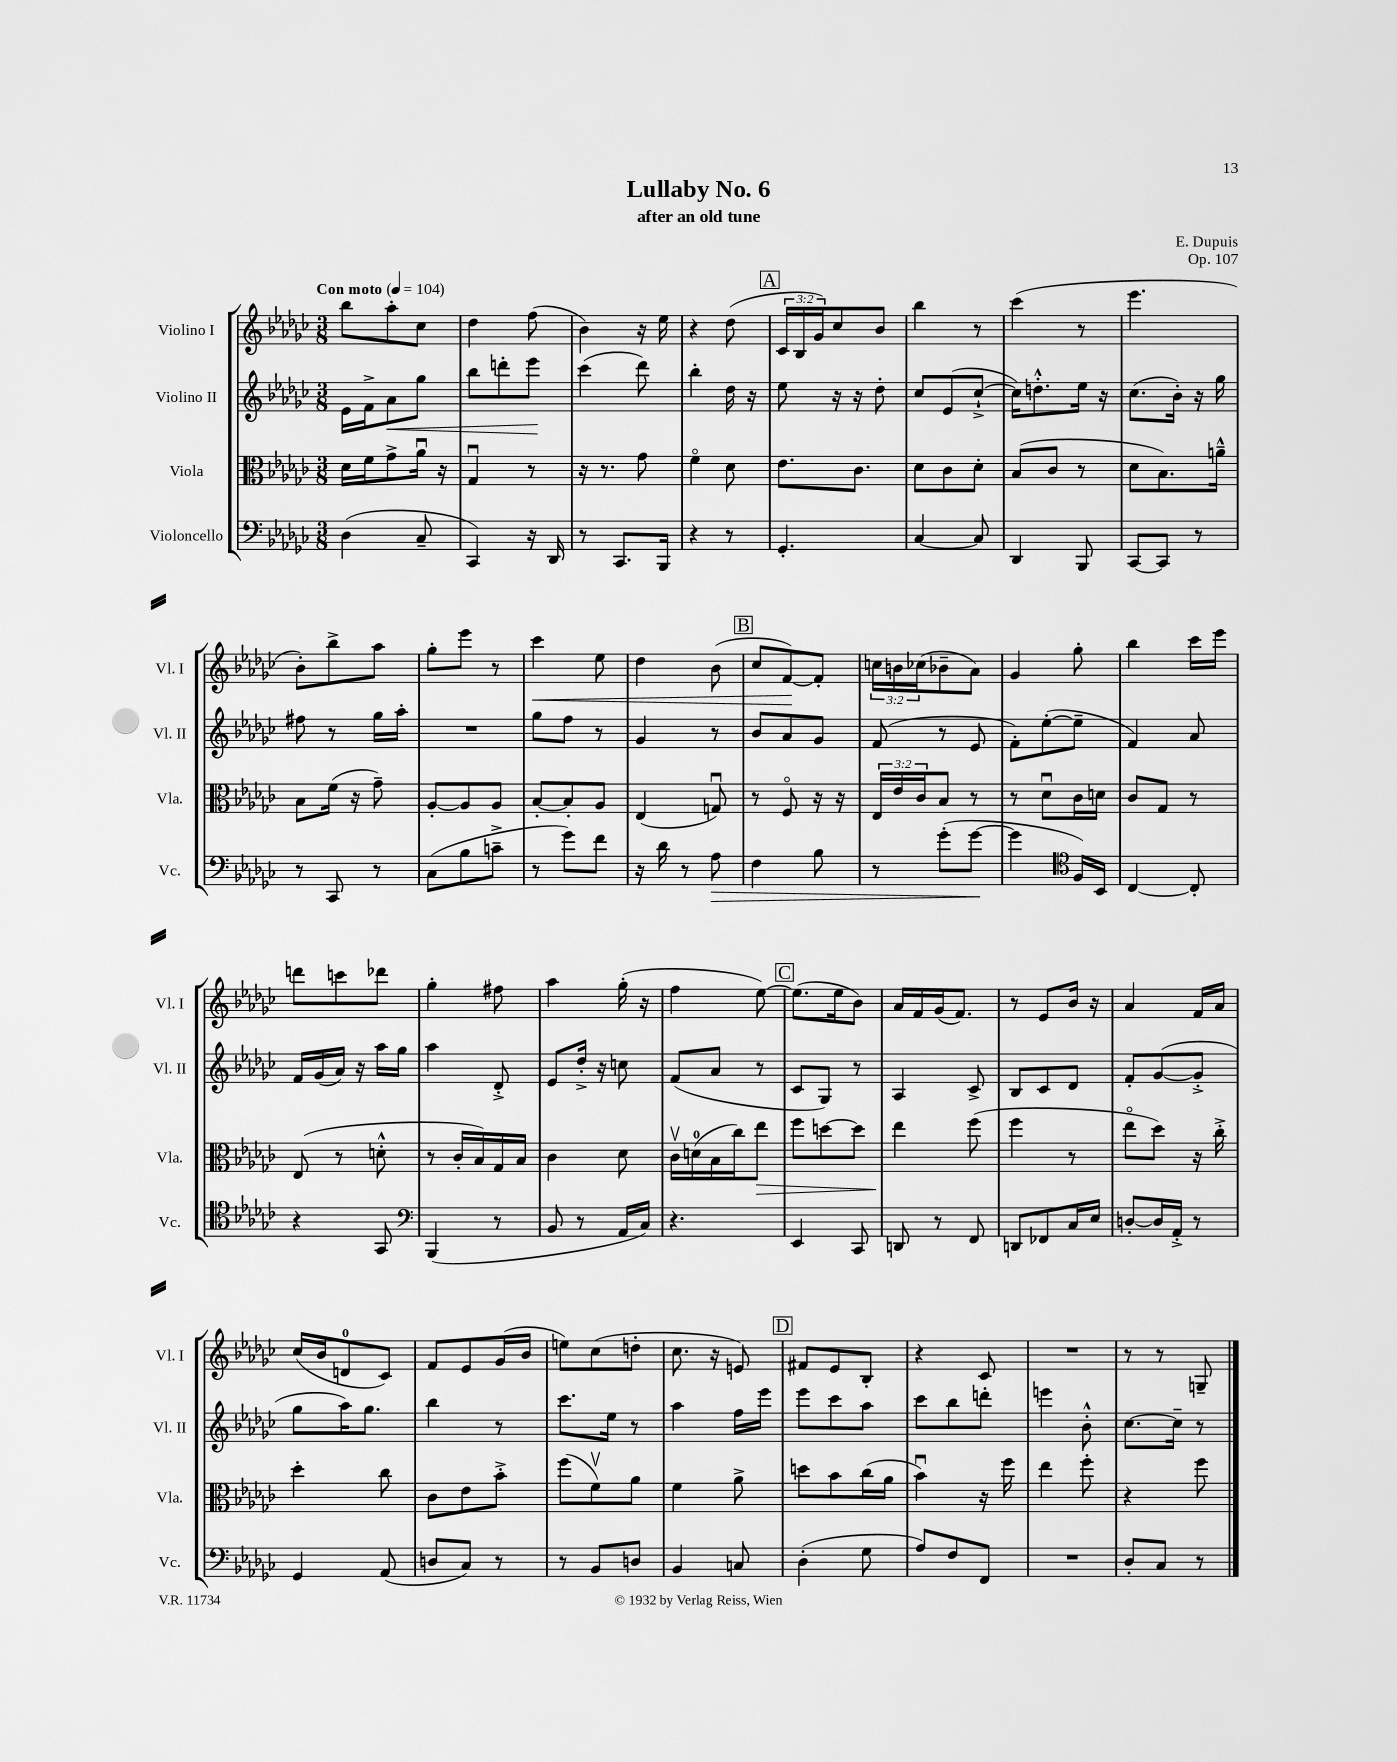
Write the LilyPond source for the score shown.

\header { title = "Lullaby No. 6" composer = "E. Dupuis" subtitle = "after an old tune" opus = "Op. 107" }
<<
\new StaffGroup <<
\new Staff = "s0" \with { instrumentName = "Violino I" shortInstrumentName = "Vl. I" } {
    \clef treble \key ges \major \numericTimeSignature \time 3/8 \override Staff.TupletNumber.text = #tuplet-number::calc-fraction-text \tempo "Con moto" 4 = 104
    bes''8 aes''8-. ces''8 |
    des''4 f''8( |
    bes'4) r16 ees''16 |
    r4 des''8( |
    \mark \markup { \box "A" } \tuplet 3/2 { ces'16 bes16 ges'16) } ces''8 bes'8 |
    bes''4 r8 |
    ces'''4( r8 |
    ees'''4. |
    bes'8-.) bes''8-> aes''8 |
    ges''8-. ees'''8 r8 |
    ces'''4\< ees''8 |
    des''4 bes'8( |
    \mark \markup { \box "B" } ces''8 f'8~\!) f'8-. |
    \tuplet 3/2 { c''16 b'16 ces''16( } bes'8-- aes'8) |
    ges'4 ges''8-. |
    bes''4 ces'''16 ees'''16 |
    d'''8 c'''8 des'''8 |
    ges''4-. fis''8 |
    aes''4 ges''16-.( r16 |
    f''4 ees''8~) |
    \mark \markup { \box "C" } ees''8.( ees''16 bes'8) |
    aes'16 f'16 ges'16( f'8.) |
    r8 ees'8 bes'16 r16 |
    aes'4 f'16 aes'16 |
    ces''16( bes'16 d'8-0 ces'8) |
    f'8 ees'8 ges'16( bes'16 |
    e''8) ces''8( d''8-. |
    ces''8. r16 e'8) |
    \mark \markup { \box "D" } fis'8 ees'8 bes8-. |
    r4 ces'8 |
    R4. |
    r8 r8 g8-- \bar "|." |
}
\new Staff = "s1" \with { instrumentName = "Violino II" shortInstrumentName = "Vl. II" } {
    \clef treble \key ges \major \numericTimeSignature \time 3/8
    ees'16 f'16-> aes'8\< ges''8 |
    bes''8 d'''8-. ees'''8\! |
    ces'''4( des'''8) |
    bes''4-. des''16 r16 |
    \mark \markup { \box "A" } ees''8 r16 r16 des''8-. |
    ces''8 ees'8( ces''8~-!-> |
    ces''16) d''8.-.-^ ees''16 r16 |
    ces''8.( bes'16-.) r16 ges''16 |
    fis''8 r8 ges''16 aes''16-. |
    R4. |
    ges''8 f''8 r8 |
    ges'4 r8 |
    \mark \markup { \box "B" } bes'8 aes'8 ges'8 |
    f'8( r8 ees'8 |
    f'8-.) ees''8~-.( ees''8-- |
    f'4) aes'8 |
    f'16 ges'16( aes'16) r16 aes''16 ges''16 |
    aes''4 des'8-.-> |
    ees'8 des''16-.-> r16 c''8 |
    f'8( aes'8 r8 |
    \mark \markup { \box "C" } ces'8 ges8) r8 |
    aes4 ces'8-> |
    bes8 ces'8 des'8 |
    f'8-. ges'8~( ges'8-.-> |
    ges''8 aes''16) ges''8. |
    bes''4 r8 |
    ces'''8. ees''16 r8 |
    aes''4 f''16 ees'''16 |
    \mark \markup { \box "D" } ees'''8 ces'''8 aes''8 |
    ces'''8 bes''8 d'''8-. |
    e'''4 bes'8-.-^ |
    ces''8.~ ces''16-- r8 \bar "|." |
}
\new Staff = "s2" \with { instrumentName = "Viola" shortInstrumentName = "Vla." } {
    \clef alto \key ges \major \numericTimeSignature \time 3/8 \override Staff.TupletNumber.text = #tuplet-number::calc-fraction-text
    des'16 f'16 ges'8-> aes'16\downbow r16 |
    ges4\downbow r8 |
    r16 r8. ges'8 |
    f'4\flageolet des'8 |
    \mark \markup { \box "A" } ees'8. ces'8. |
    des'8 ces'8 des'8-. |
    bes8( ces'8 r8 |
    des'8 bes8.) a'16---^ |
    bes8 f'16( r16 ges'8--) |
    aes8~-. aes8 aes8 |
    bes8~-. bes8-. aes8 |
    ees4( g8\downbow) |
    \mark \markup { \box "B" } r8 f8\flageolet r16 r16 |
    \tuplet 3/2 { ees16 ees'16 ces'16 } bes8 r8 |
    r8 des'8\downbow ces'16 d'16 |
    ces'8 ges8 r8 |
    ees8( r8 d'8-.-^ |
    r8 ces'16-. bes16) ges16 bes16 |
    ces'4 des'8 |
    ces'16\upbow d'16-0( bes16 ces''16) ees''8\> |
    \mark \markup { \box "C" } f''8 d''8~ d''8 |
    ees''4\! f''8( |
    f''4 r8 |
    ees''8\flageolet des''8) r16 ces''16-.-> |
    des''4-. ces''8 |
    ces'8 ees'8 bes'8-.-> |
    f''8( f'8\upbow) aes'8 |
    f'4 aes'8-> |
    \mark \markup { \box "D" } d''8 bes'8 ces''16( aes'16 |
    bes'4\downbow) r16 f''16 |
    ees''4 f''8-. |
    r4 f''8 \bar "|." |
}
\new Staff = "s3" \with { instrumentName = "Violoncello" shortInstrumentName = "Vc." } {
    \clef bass \key ges \major \numericTimeSignature \time 3/8
    des4( ces8-- |
    ces,4) r16 des,16 |
    r8 ces,8. bes,,16 |
    r4 r8 |
    \mark \markup { \box "A" } ges,4.-. |
    ces4~ ces8 |
    des,4 bes,,8 |
    ces,8~ ces,8 r8 |
    r8 ces,8 r8 |
    ces8( bes8 c'8---> |
    r8 ges'8) f'8 |
    r16 des'16 r8 aes8\> |
    \mark \markup { \box "B" } f4 bes8 |
    r8 ges'8-.( ges'8~\! |
    ges'4 \clef tenor f16) bes,16 |
    ces4~ ces8-. |
    r4 ges,8 |
    \clef bass bes,,4( r8 |
    bes,8 r8 aes,16 ces16) |
    r4. |
    \mark \markup { \box "C" } ees,4 ces,8 |
    d,8 r8 f,8 |
    d,8 fes,8 ces16 ees16 |
    d8~-. d16 aes,16-.-> r8 |
    ges,4 aes,8( |
    d8 ces8) r8 |
    r8 bes,8 d8 |
    bes,4 c8 |
    \mark \markup { \box "D" } des4-.( ges8 |
    aes8) f8 f,8 |
    R4. |
    des8-. ces8 r8 \bar "|." |
}
>>
>>
\layout { \context { \Score \remove "Bar_number_engraver" } }
